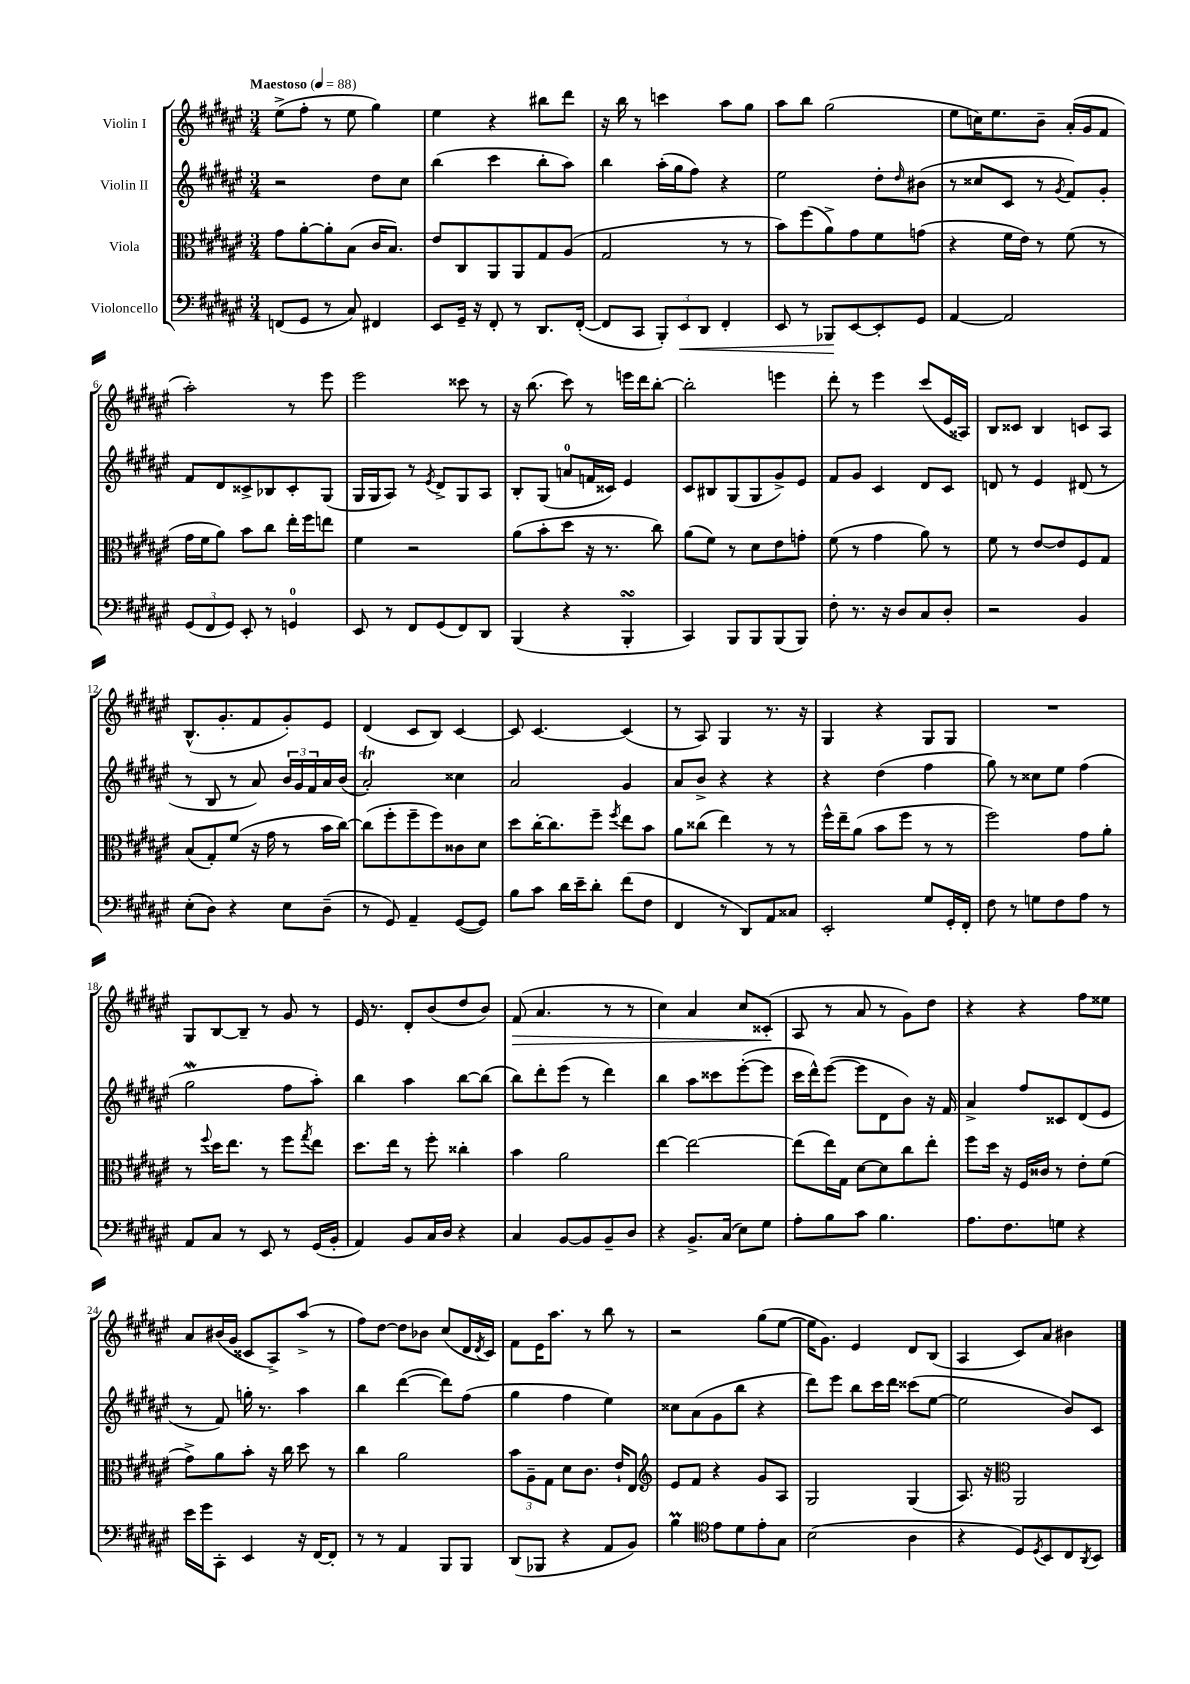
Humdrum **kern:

**kern	**kern	**kern	**kern
*staff4	*staff3	*staff2	*staff1
*clefF4	*clefC3	*clefG2	*clefG2
*k[f#c#g#d#a#e#]	*k[f#c#g#d#a#e#]	*k[f#c#g#d#a#e#]	*k[f#c#g#d#a#e#]
*M3/4	*M3/4	*M3/4	*M3/4
*MM88	*MM88	*MM88	*MM88
(8FF/L	8g#\L	2r	(8ee#^\L
8GG#/J	[8a#'\	.	8ff#'\J
8r	8a#'\]	.	8r
8C#/)	(8B\J	.	8ee#\
4FF#/	16c#/LK	8dd#\L	4gg#\)
.	8.B/J)	.	.
.	.	8cc#\J	.
=	=	=	=
8EE#/L	8e#/L	(4bb\	4ee#\
16GG#~/Jk	8C#/	.	.
16r	.	.	.
8FF#'/	8AA#/	4ccc#\	4r
8r	8AA#/	.	.
8.DD#/L	8G#/	8bb'\L	8bb#\L
.	(8A#/J	8aa#\J)	8ddd#\J
([16FF#'/Jk	.	.	.
=	=	=	=
8FF#/]L	2G#/	4bb\	16r
.	.	.	16bb\
8CC#/J	.	.	8r
12BBB'/L)	.	(16aa#'\LL	4ccc\
.	.	16gg#\J	.
12EE#/	.	.	.
.	.	8ff#\J)	.
12DD#/J	.	.	.
4FF#'/	8r	4r	8aa#\L
.	8r	.	8gg#\J
=	=	=	=
8EE#/	8b\L)	2ee#\	8aa#\L
8r	(8ff#\	.	8bb\J
8BBB-/L	8a#^\)	.	(2gg#\
[8EE#/	8g#\	.	.
8EE#'/]	8f#\	8dd#'\L	.
.	.	16qqdd#/	.
8GG#/J	(8g\J	(8b#\J	.
=	=	=	=
[4AA#/	4r	8r	8ee#\L
.	.	8cc##/L	16cc\K)
.	.	.	8.ee#\
2AA#/]	16f#\LL	8c#/J	.
.	16e#\JJ)	.	.
.	8r	8r	8b~\J
.	.	8qg#/	.
.	(8f#\	8f#/L)	(16a#'/LL
.	.	.	16g#/J
.	8r	8g#'/J	8f#/J
=	=	=	=
(12GG#/L	16g#\LL	8f#/L	2aa#'\)
.	16f#\J	.	.
12FF#/	.	.	.
.	8a#\J)	8d#/	.
12GG#/J)	.	.	.
8EE#'/	8b\L	8c##^/	.
8r	8cc#\J	8B-/	.
4GG/	16ee#'\LL	8c##'/	8r
.	16ff#\J	.	.
.	8ee\J	(8G#/J	8eee#\
=	=	=	=
8EE#/	4f#\	16G#/LL	2eee#\
.	.	16G#/J	.
8r	.	8A#/J)	.
8FF#/L	2r	8r	.
.	.	8qe#/	.
(8GG#/	.	8d#^/L	.
8FF#/)	.	8G#/	8ccc##\
8DD#/J	.	8A#/J	8r
=	=	=	=
(4BBB/	(8a#\L	8B'/L	16r
.	.	.	(8.bb\
.	8b'\	(8G#/J	.
4r	8dd#\J	8a/L	8ccc#\)
.	16r	16f/L	8r
.	8.r	16c##/JJ)	.
4BBB'/	.	4e#/	16eee\LL
.	.	.	16ddd#\J
.	8cc#\)	.	[8bb'\J
=	=	=	=
4CC#/)	(8a#\L	8c#/L	2bb'\]
.	8f#\J)	8B#/	.
8BBB/L	8r	(8G#/	.
8BBB/	8d#\L	8G#/	.
(8BBB/	8e#\	8g#^/)	4eee\
8BBB/J)	8g'\J	8e#/J	.
=	=	=	=
8F#'\	(8f#\	8f#/L	8ddd#'\
8.r	8r	8g#/J	8r
.	4g#\	4c#/	4eee#\
16r	.	.	.
8D#/L	.	.	.
8C#/	8a#\)	8d#/L	(8ccc#/L
8D#'/J	8r	8c#/J	16e#/L
.	.	.	16A##/JJ)
=	=	=	=
2r	8f#\	8d/	8B/L
.	8r	8r	8c##/J
.	[8e#/L	4e#/	4B/
.	8e#/]	.	.
4BB/	8F#/	(8d#/	8c/L
.	8G#/J	8r	8A#/J
=	=	=	=
(8E#'\L	(8B/L	8r	(8.B^^/L
8D#\J)	8G#'/)	8B/	.
.	.	.	8.g#'/
4r	(8f#/J	8r	.
.	16r	8a#/)	8f#/
.	16g#\	.	.
8E#\L	8r	24b/LL	8g#'/)
.	.	24g#/	.
.	.	24f#/	.
(8D#~\J	16b\LL	16a#/	8e#/J
.	[16cc#\JJ)	(16b/JJ	.
=	=	=	=
8r	(8cc#\]L	2a#'/)	(4d#/
8GG#/)	8ff#'\	.	.
4AA#~/	8ff#~\	.	8c#/L
.	8ff#\)	.	8B/J)
([8GG#/L	8c##\	4cc##\	[4c#/
8GG#/]J)	8d#\J	.	.
=	=	=	=
8B\L	8dd#\L	2a#/	8c#/]
8c#\J	[16cc#'\K	.	[4.c#/
.	8.cc#\]	.	.
16d#\LL	.	.	.
16e#~\J	.	.	.
8d#'\J	8ff#~\J	.	.
.	8qff#/	.	.
(8f#\L	8ee#\L	4g#/	(4c#/]
8F#\J	8b\J	.	.
=	=	=	=
4FF#/	8a#\L	8a#/L	8r
.	(8cc##\J	8b^/J	8A#/)
8r	4ee#\)	4r	4G#/
8DD#/L)	.	.	.
8AA#/	8r	4r	8.r
8C##/J	8r	.	.
.	.	.	16r
=	=	=	=
2EE#'/	16ff#^^\LL	4r	4G#/
.	16ee#~\J	.	.
.	(8a#\J	.	.
.	8b\L	(4dd#\	4r
.	8ff#\J	.	.
8G#/L	8r	4ff#\	8G#/L
16GG#'/L	8r	.	8G#/J
16FF#'/JJ	.	.	.
=	=	=	=
8F#\	2ff#\)	8gg#\)	2.r
8r	.	8r	.
8G\L	.	8cc##\L	.
8F#\	.	8ee#\J	.
8A#\J	8g#\L	(4ff#\	.
8r	8a#'\J	.	.
=	=	=	=
8AA#/L	8r	2gg#\	8G#/L
.	8qqff#/	.	.
8C#/J	16dd#\LK	.	[8B/
.	8.ee#\J	.	.
8r	.	.	8B~/]J
8EE#/	8r	.	8r
8r	8ff#\L	8ff#\L	8g#/
.	8qgg#/	.	.
(16GG#/LL	8ee#\J	8aa#'\J)	8r
16BB'/JJ	.	.	.
=	=	=	=
4AA#/)	8.dd#\L	4bb\	16e#/
.	.	.	8.r
.	16ee#\Jk	.	.
8BB/L	8r	4aa#\	8d#'/L
16C#/L	8ff#'\	.	(8b/
16D#/JJ	.	.	.
4r	4cc##'\	[8bb\L	8dd#/
.	.	(8bb\]J	8b/J)
=	=	=	=
4C#/	4b\	8bb\L)	(8f#/
.	.	8ddd#'\	4.a#/
[8BB/L	2a#\	(8eee#\J	.
8BB/]	.	8r	.
8BB~/	.	4ddd#\)	8r
8D#/J	.	.	8r
=	=	=	=
4r	[4ee#\	4bb\	4cc#\)
8.BB^/L	2ee#\_	8aa#\L	4a#/
.	.	8ccc##\	.
(16C#/Jk	.	.	.
8E#\L)	.	([8eee#'\	8cc#/L
8G#\J	.	8eee#\]J	(8c##'/J
=	=	=	=
8A#'\L	(8ee#\]L	16ccc#\LL	8A#/
.	.	16ddd#^^\J)	.
8B\	16ee#\L)	([8eee#\J	8r
.	16G#\JJ	.	.
8c#\J	[8d#\L	8eee#\]L	8a#/
4.B\	8d#\]	8d#\	8r
.	8cc#\	8b\J)	8g#\L)
.	8ee#'\J	16r	8dd#\J
.	.	16f#/	.
=	=	=	=
8.A#\L	8ff#\L	4a#^/	4r
.	16dd#\Jk	.	.
8.F#\	16r	.	.
.	16F#/LL	8ff#/L	4r
.	16c##/JJ	.	.
8G\J	8r	8c##/	.
4r	8e#'\L	(8d#/	8ff#\L
.	(8f#\J	8e#/J	8ee##\J
=	=	=	=
16e#\LL	8g#^\L)	8r	8a#/L
16g#\J	.	.	.
8CC#'\J	8a#\	8f#/)	(16b#/L
.	.	.	16g#/JJ
4EE#/	8b'\J	16gg'\	8c##/L
.	.	8.r	.
.	16r	.	8A#^/)
.	16cc#\	.	.
16r	8dd#\	4aa#\	(8aa#^/J
[16FF#/LK	.	.	.
8FF#'/]J	8r	.	8r
=	=	=	=
8r	4cc#\	4bb\	8ff#\L)
8r	.	.	[8dd#\J
4AA#/	2a#\	([4ddd#\	8dd#\]L
.	.	.	8b-\J
8BBB/L	.	8ddd#\]L)	(8cc#/L
8BBB/J	.	(8ff#\J	16d#/L
.	.	.	8qd#/
.	.	.	16c#/JJ)
=	=	=	=
(8DD#/L	12b\L	4gg#\	8f#\L
.	12A#~\	.	.
8BBB-/J	.	.	16e#\K
.	12G#\J	.	.
.	.	.	8.aa#\J
4r	8d#\L	4ff#\	.
.	8.c#\J	.	8r
8AA#/L	.	4ee#\)	8bb\
.	16e#`/LK	.	.
8BB/J)	8E#/J	.	8r
=	=	=	=
*	*clefG2	*	*
4B\	8e#/L	8cc##\L	2r
.	8f#/J	(8a#\	.
*clefC4	*	*	*
8e#\L	4r	8g#\	.
8d#\	.	8bb\J	.
8e#'\	8g#/L	4r	(8gg#\L
8G#\J	8A#/J	.	[8ee#\J
=	=	=	=
(2B\	2G#/	8ddd#\L)	16ee#\]LK
.	.	.	8.g#\J)
.	.	8eee#\J	.
.	.	8bb\L	4e#/
.	.	16ccc#\L	.
.	.	16ddd#\JJ	.
4A#\	(4G#/	(8ccc##\L	8d#/L
.	.	[8ee#\J	(8B/J
=	=	=	=
4r	8.A#/)	2ee#\]	4A#/
.	16r	.	.
*	*clefC3	*	*
8D#/L)	2AA#/	.	8c#/L)
8qD#/	.	.	.
8BB/	.	.	8a#/J
8C#/	.	8b/L)	4b#\
8qAA#/	.	.	.
8BB/J	.	8c#/J	.
==	==	==	==
*-	*-	*-	*-
